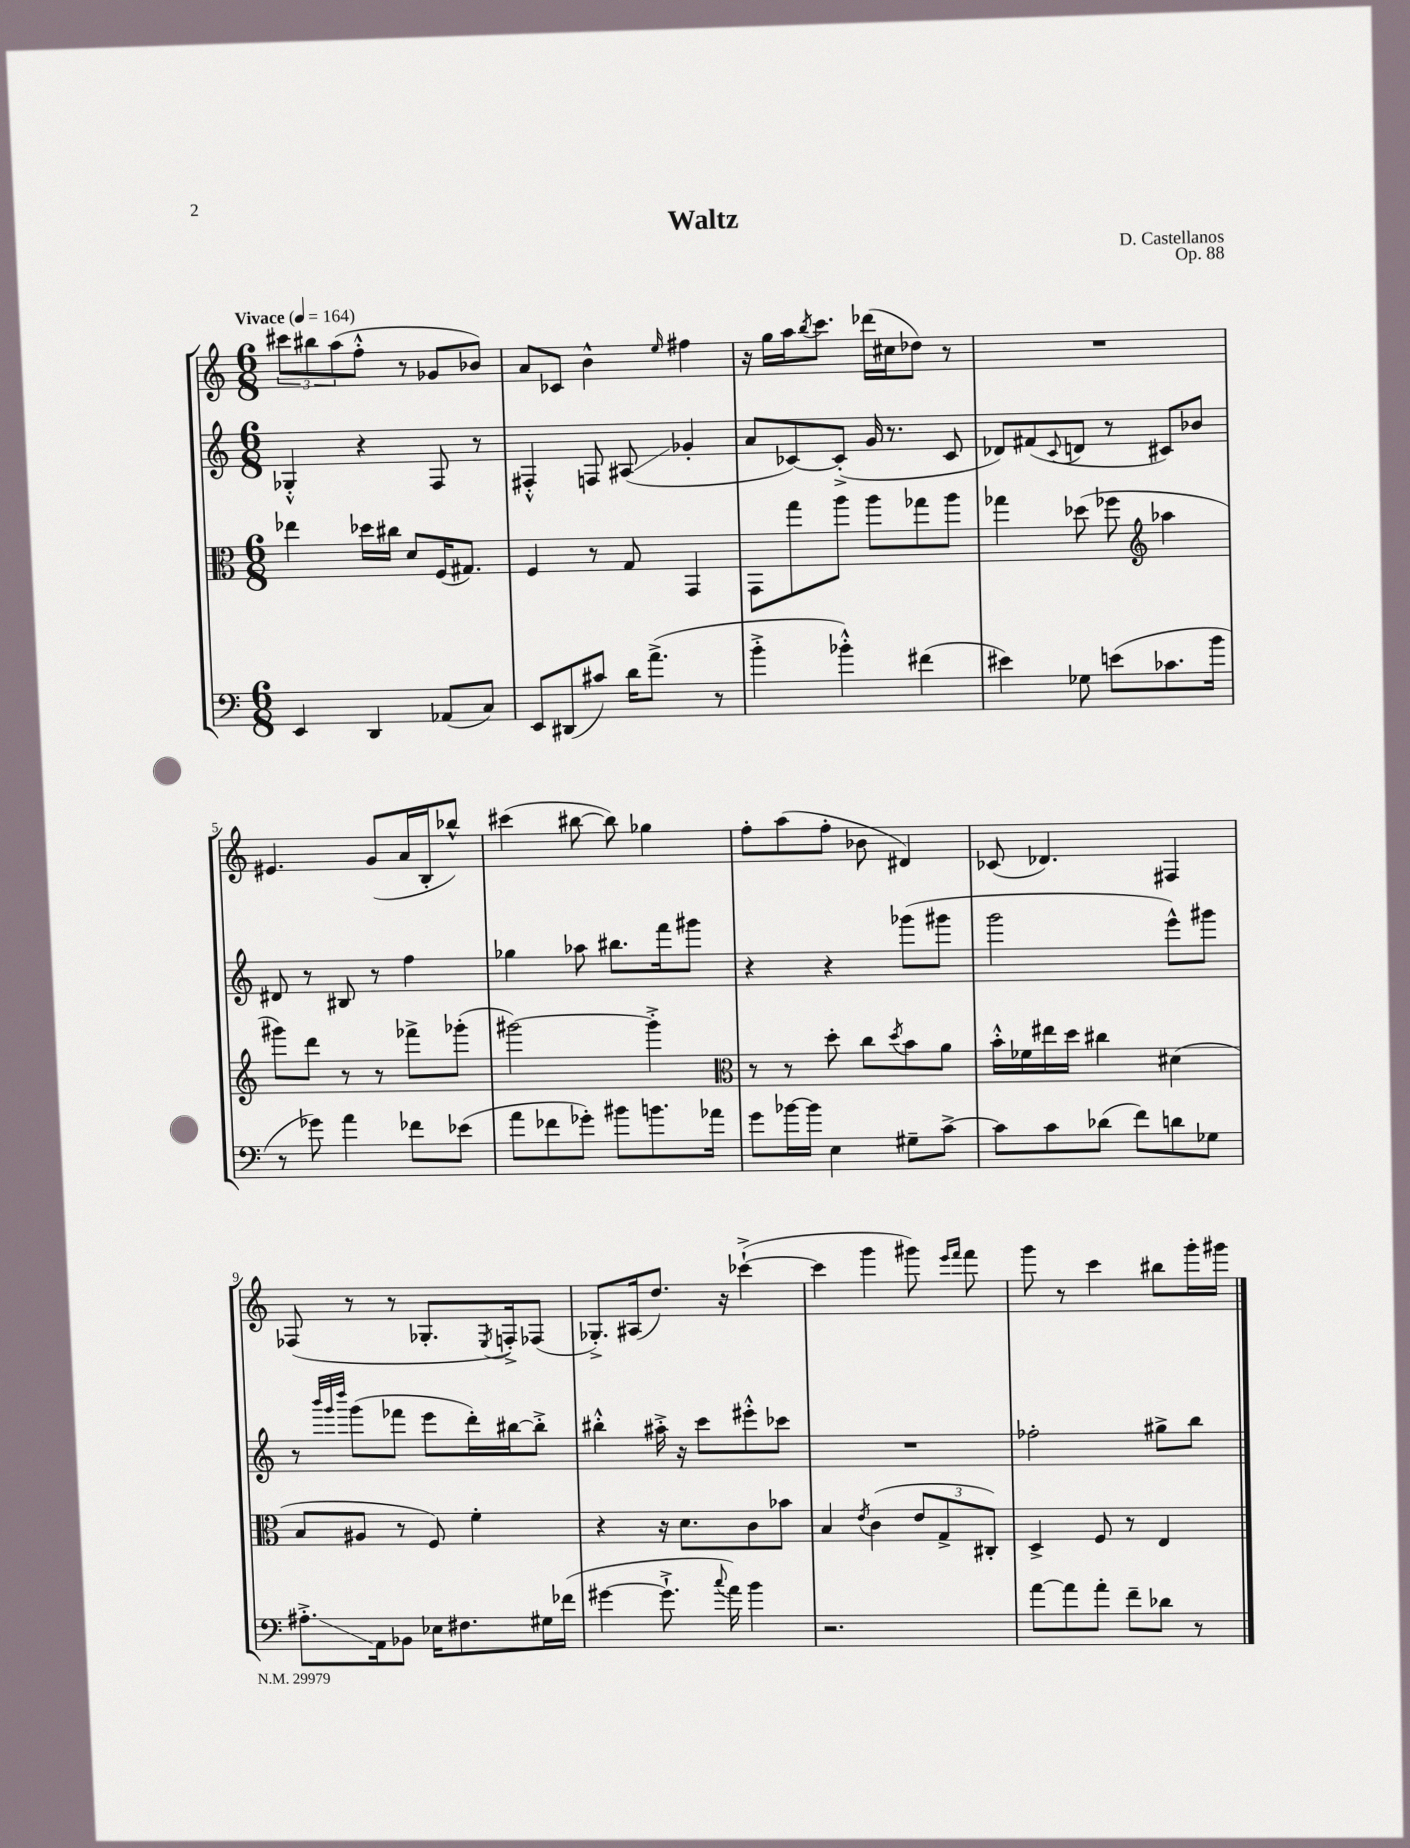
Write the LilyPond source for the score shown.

\header { title = "Waltz" composer = "D. Castellanos" opus = "Op. 88" }
<<
\new StaffGroup <<
\new Staff = "s0" {
    \clef treble \key c \major \numericTimeSignature \time 6/8 \tempo "Vivace" 4 = 164
    \tuplet 3/2 { cis'''8 bis''8 a''8( } f''8-.-^ r8 ges'8 bes'8) |
    a'8 ces'8 b'4-^ \grace { e''16 } fis''4 |
    r16 g''16 a''16 \acciaccatura { b''8 } c'''8. des'''16( cis''16 des''8) r8 |
    R2. |
    eis'4. g'8( a'16 b16-. bes''8-^) |
    cis'''4( bis''8~ bis''8) ges''4 |
    f''8-. a''8( f''8-. bes'8 dis'4) |
    ces'8( des'4.) fis4 |
    fes8( r8 r8 ges8.-. \acciaccatura { e8 } f16-.->) fes8( |
    ges8.-.->) ais16( d''8.) r16 ces'''4~-!->( |
    ces'''4 g'''4 gis'''8) \grace { e'''16 f'''16 } f'''8 |
    g'''8 r8 c'''4 bis''8 g'''16-. gis'''16 \bar "|." |
}
\new Staff = "s1" {
    \clef treble \key c \major \numericTimeSignature \time 6/8
    ges4-.-^ r4 f8 r8 |
    fis4-.-^ f8 ais8\glissando( ges'4-. |
    a'8 ces'8~) ces'8-.->( g'16 r8. ces'8 |
    des'8) fis'8( \appoggiatura { c'8 } d'8 r8 cis'8) bes'8 |
    dis'8 r8 bis8 r8 f''4 |
    ges''4 aes''8 bis''8. f'''16 gis'''8 |
    r4 r4 ges'''8( gis'''8 |
    g'''2 e'''8-^) gis'''8 |
    r8 \grace { b'''32 g'''32 d''''32 } g'''8( fes'''8 e'''8 d'''16-.) bis''16~ bis''8-.-> |
    bis''4-.-^ ais''16-.-> r16 c'''8 eis'''8-.-^ ces'''8 |
    R2. |
    fes''2-. gis''8-> b''8 \bar "|." |
}
\new Staff = "s2" {
    \clef alto \key c \major \numericTimeSignature \time 6/8
    ees''4 des''16 cis''16 d'8 f16( gis8.) |
    f4 r8 g8 g,4 |
    g,8 g''8 a''8 a''8 ges''8 a''8 |
    ges''4 des''8( fes''8 \clef treble aes''4 |
    gis'''8) d'''8 r8 r8 fes'''8-> ges'''8-.( |
    gis'''2~) gis'''4-.-> |
    \clef alto r8 r8 d''8-. c''8 \acciaccatura { d''8 } b'8 a'8 |
    b'16-.-^ fes'16 eis''16 d''16 cis''4 dis'4( |
    b8 ais8 r8 f8) f'4-. |
    r4 r16 d'8. c'8 bes'8 |
    b4 \acciaccatura { e'8 } c'4( \tuplet 3/2 { e'8 g8-> cis8-.) } |
    d4-> f8 r8 e4 \bar "|." |
}
\new Staff = "s3" {
    \clef bass \key c \major \numericTimeSignature \time 6/8
    e,4 d,4 aes,8( c8) |
    e,8 dis,8( cis'8) d'16 a'8.->( r8 |
    b'4-.-> bes'4-.-^) fis'4( |
    eis'4) ges8 e'8( ces'8. b'16 |
    r8 ges'8) a'4 fes'8 ees'8( |
    a'8 fes'8 ges'8-.) bis'8 b'8. aes'16 |
    g'8 bes'16~ bes'16 e4 gis8-- c'8~-> |
    c'8 c'8 des'8( f'8) d'8 ges8 |
    ais8.-.->\glissando a,16 bes,8 ees16 fis8. gis16 fes'16( |
    gis'4~ gis'8.-!-> \appoggiatura { c''8 } a'16) b'4 |
    r2. |
    a'8~ a'8 a'8-. f'8-- des'8 r8 \bar "|." |
}
>>
>>
